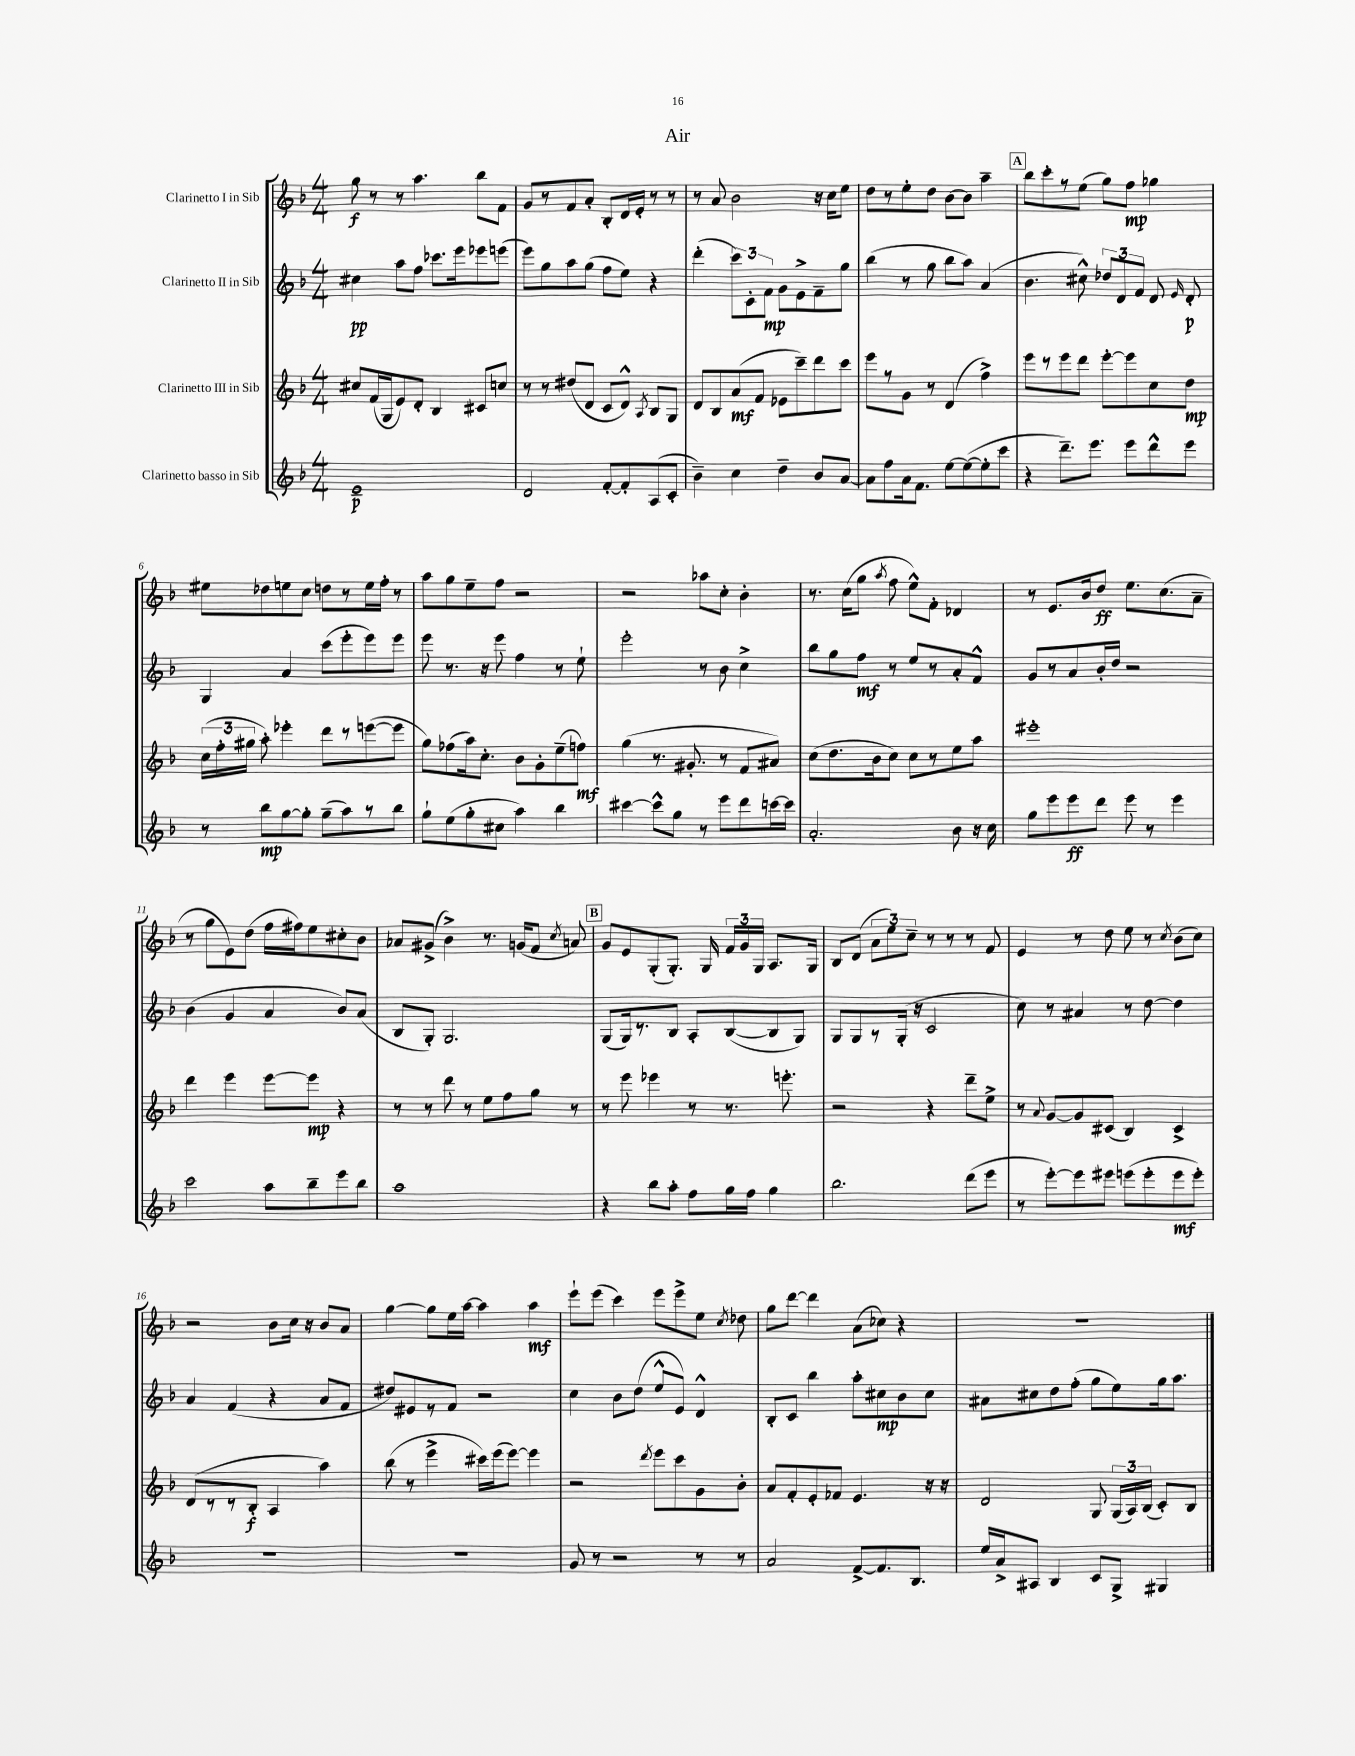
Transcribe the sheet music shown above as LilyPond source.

\header { title = "Air" }
<<
\new StaffGroup <<
\new Staff = "s0" \with { instrumentName = "Clarinetto I in Sib" } {
    \clef treble \key f \major \numericTimeSignature \time 4/4
    \autoBeamOff g''8\f r8 r8 a''4. bes''8[ f'8] |
    g'8[ r8 f'8 a'8]-. bes8[-. d'16 e'16]-. r8 r8 |
    r8 a'8 bes'2 r16 c''16[ e''8] |
    d''8[ r8 e''8-. d''8] bes'8[~ bes'8] a''4-- |
    \mark \markup { \box "A" } bes''8[ c'''8-. r8 e''8]( g''8[) f''8]\mp ges''4 |
    eis''8[ des''8 e''8 c''8] d''8[ r8 e''16 f''16]-. r8 |
    a''8[ g''8 e''8-- f''8] r2 |
    r2 aes''8[ c''8]-. bes'4-. |
    r8. c''16[( g''8] \acciaccatura { a''8 } f''8 e''8[-^) f'8]-. des'4 |
    r8 e'8.[ bes'16 d''8]\ff e''8.[ c''8.( a'8]-- |
    r8 g''8[ e'8) d''8]( f''16[ fis''16) e''8 cis''8-. bes'8] |
    aes'8[ gis'8]->( bes'4->) r8. g'16[( f'8] \acciaccatura { c''8 } a'8) |
    \mark \markup { \box "B" } g'8[ e'8 g8-.( g8.]-.) g16 \tuplet 3/2 { f'16[ g'16 g16] } a8.[ g16] |
    bes8[ d'8]( \tuplet 3/2 { a'8[ e''8) c''8]-- } r8 r8 r8 f'8 |
    e'4 r8 d''8 e''8 r8 \acciaccatura { c''8 } bes'8[( c''8]) |
    r2 bes'8[ c''16] r16 bes'8[ a'8] |
    g''4~ g''8[ e''16 a''16]~ a''4 a''4\mf |
    e'''8[-! e'''8]( c'''4) e'''8[ e'''8-> e''8] \acciaccatura { c''8 } des''8 |
    g''8[ d'''8]~ d'''4 a'8[( ces''8]) r4 |
    R1 \bar "|." |
}
\new Staff = "s1" \with { instrumentName = "Clarinetto II in Sib" } {
    \clef treble \key f \major \numericTimeSignature \time 4/4
    \autoBeamOff cis''4\pp a''8[ f''8] ces'''8.[ e'''16 ees'''8 e'''8]( |
    e'''8[) g''8 a''8 g''8]( f''8[ e''8]) r4 |
    d'''4-.( \tuplet 3/2 { c'''8[) c'8-. f'8]\mp } g'8[ e'8-> f'8-- g''8] |
    bes''4( r8 g''8 bes''8[ a''8]) a'4( |
    \mark \markup { \box "A" } bes'4. cis''8-^) \tuplet 3/2 { des''8[ d'8 f'8] } d'8 \grace { e'16 } d'8-.\p |
    g4 a'4 c'''8[( e'''8-. e'''8) e'''8] |
    e'''8 r8. r16 e'''8 f''4 r8 e''8-! |
    e'''2-. r8 bes'8 c''4-> |
    bes''8[ g''8 f''8]\mf r8 e''8[ r8 a'8-. f'8]-^ |
    g'8[ r8 a'8 bes'16-. d''16] r2 |
    bes'4( g'4 a'4 bes'8[) a'8]( |
    bes8[ g8]-.) g2. |
    \mark \markup { \box "B" } g8[( g16) r8. bes8] a8[-. bes8~( bes8 g8]) |
    g8[ g8 r8 g16]-.( r16 c'2 |
    c''8) r8 ais'4 r8 d''8~ d''4 |
    a'4 f'4( r4 a'8[ f'8] |
    dis''8[) eis'8 r8 f'8] r2 |
    c''4 bes'8[ d''8]( e''8[-^ e'8]) d'4-^ |
    bes8[-. c'8] bes''4 a''8[-. cis''8\mp bes'8 cis''8] |
    ais'8[ cis''8 d''8 f''8]-.( g''8[ e''8) g''16 a''8.] \bar "|." |
}
\new Staff = "s2" \with { instrumentName = "Clarinetto III in Sib" } {
    \clef treble \key f \major \numericTimeSignature \time 4/4
    \autoBeamOff cis''8[ f'16( g16 e'8) d'8]-. bes4 cis'8[ c''8] |
    r8 r8 dis''8[( d'8] c'8[ d'8]-^) \acciaccatura { a8 } bes8[ g8] |
    d'8[ bes8 a'8\mf( f'8] ees'8[ c'''8--) d'''8 c'''8] |
    e'''8[ r8 g'8] r8 d'4( f''4->) |
    \mark \markup { \box "A" } e'''8[ r8 e'''8 d'''8] e'''8[~-. e'''8 c''8 d''8]\mp |
    \tuplet 3/2 { c''16[( f''16-. gis''16] } a''8-.) ees'''4-. d'''8[ r8 e'''8~( e'''8] |
    g''8[) fes''8( a''16) c''8.]-. bes'8[ g'8-. e''8--( f''8]\mf) |
    g''4( r8. gis'8.-. r8 f'8[ ais'8]) |
    c''8[( d''8. bes'16 c''8]) c''8[ r8 e''8 a''8] |
    eis'''1-. |
    d'''4 e'''4 e'''8[~ e'''8]\mp r4 |
    r8 r8 d'''8 r8 e''8[ f''8 g''8] r8 |
    \mark \markup { \box "B" } r8 e'''8 ees'''4 r8 r8. e'''8.-. |
    r2 r4 d'''8[-- e''8]-> |
    r8 \appoggiatura { a'8 } g'8[~ g'8 cis'8]( bes4) cis'4-> |
    d'8[( r8 r8 bes8]-.\f a4 a''4) |
    bes''8( r8 e'''4-> cis'''16[) e'''16( e'''8]~) e'''4 |
    r2 \acciaccatura { d'''8 } e'''8[ c'''8 g'8 bes'8]-. |
    a'8[ f'8-. e'8-. fes'8] e'4. r16 r16 |
    d'2 g8 \tuplet 3/2 { g16[( a16) bes16]( } c'8[-.) bes8] \bar "|." |
}
\new Staff = "s3" \with { instrumentName = "Clarinetto basso in Sib" } {
    \clef treble \key f \major \numericTimeSignature \time 4/4
    \autoBeamOff e'1--\p |
    d'2 f'8[~-. f'8-. a8( c'8]-. |
    bes'4--) c''4 d''4-- bes'8[ a'8]~ |
    a'8[ f''8 a'16 f'8.] e''8[~ e''8~( e''8-. c'''8] |
    \mark \markup { \box "A" } r4 d'''8.[--) e'''8.] e'''8[ d'''8-^ e'''8] |
    r8 bes''8[\mp g''8~ g''8]-. g''8[--( a''8) r8 bes''8] |
    g''8[-! e''8( g''8-. cis''8] a''4) bes''4 |
    cis'''4~ cis'''8[-^ g''8] r8 e'''8[ d'''8 c'''16~ c'''16] |
    a'2.-. bes'8 r16 c''16 |
    g''8[ e'''8 e'''8\ff d'''8] e'''8 r8 e'''4 |
    c'''2 a''8[ bes''8-- e'''8 bes''8] |
    a''1 |
    \mark \markup { \box "B" } r4 bes''8[ a''8]-. f''8[ g''16 f''16] g''4 |
    bes''2. d'''8[( e'''8] |
    r8 e'''8[~-.) e'''8 eis'''8] e'''8[( e'''8-. e'''8\mf e'''8]-.) |
    R1 |
    R1 |
    g'8 r8 r2 r8 r8 |
    a'2 f'8[~-> f'8. bes8.] |
    e''16[ a'16-> ais8] bes4 c'8[ g8]-> gis4 \bar "|." |
}
>>
>>
